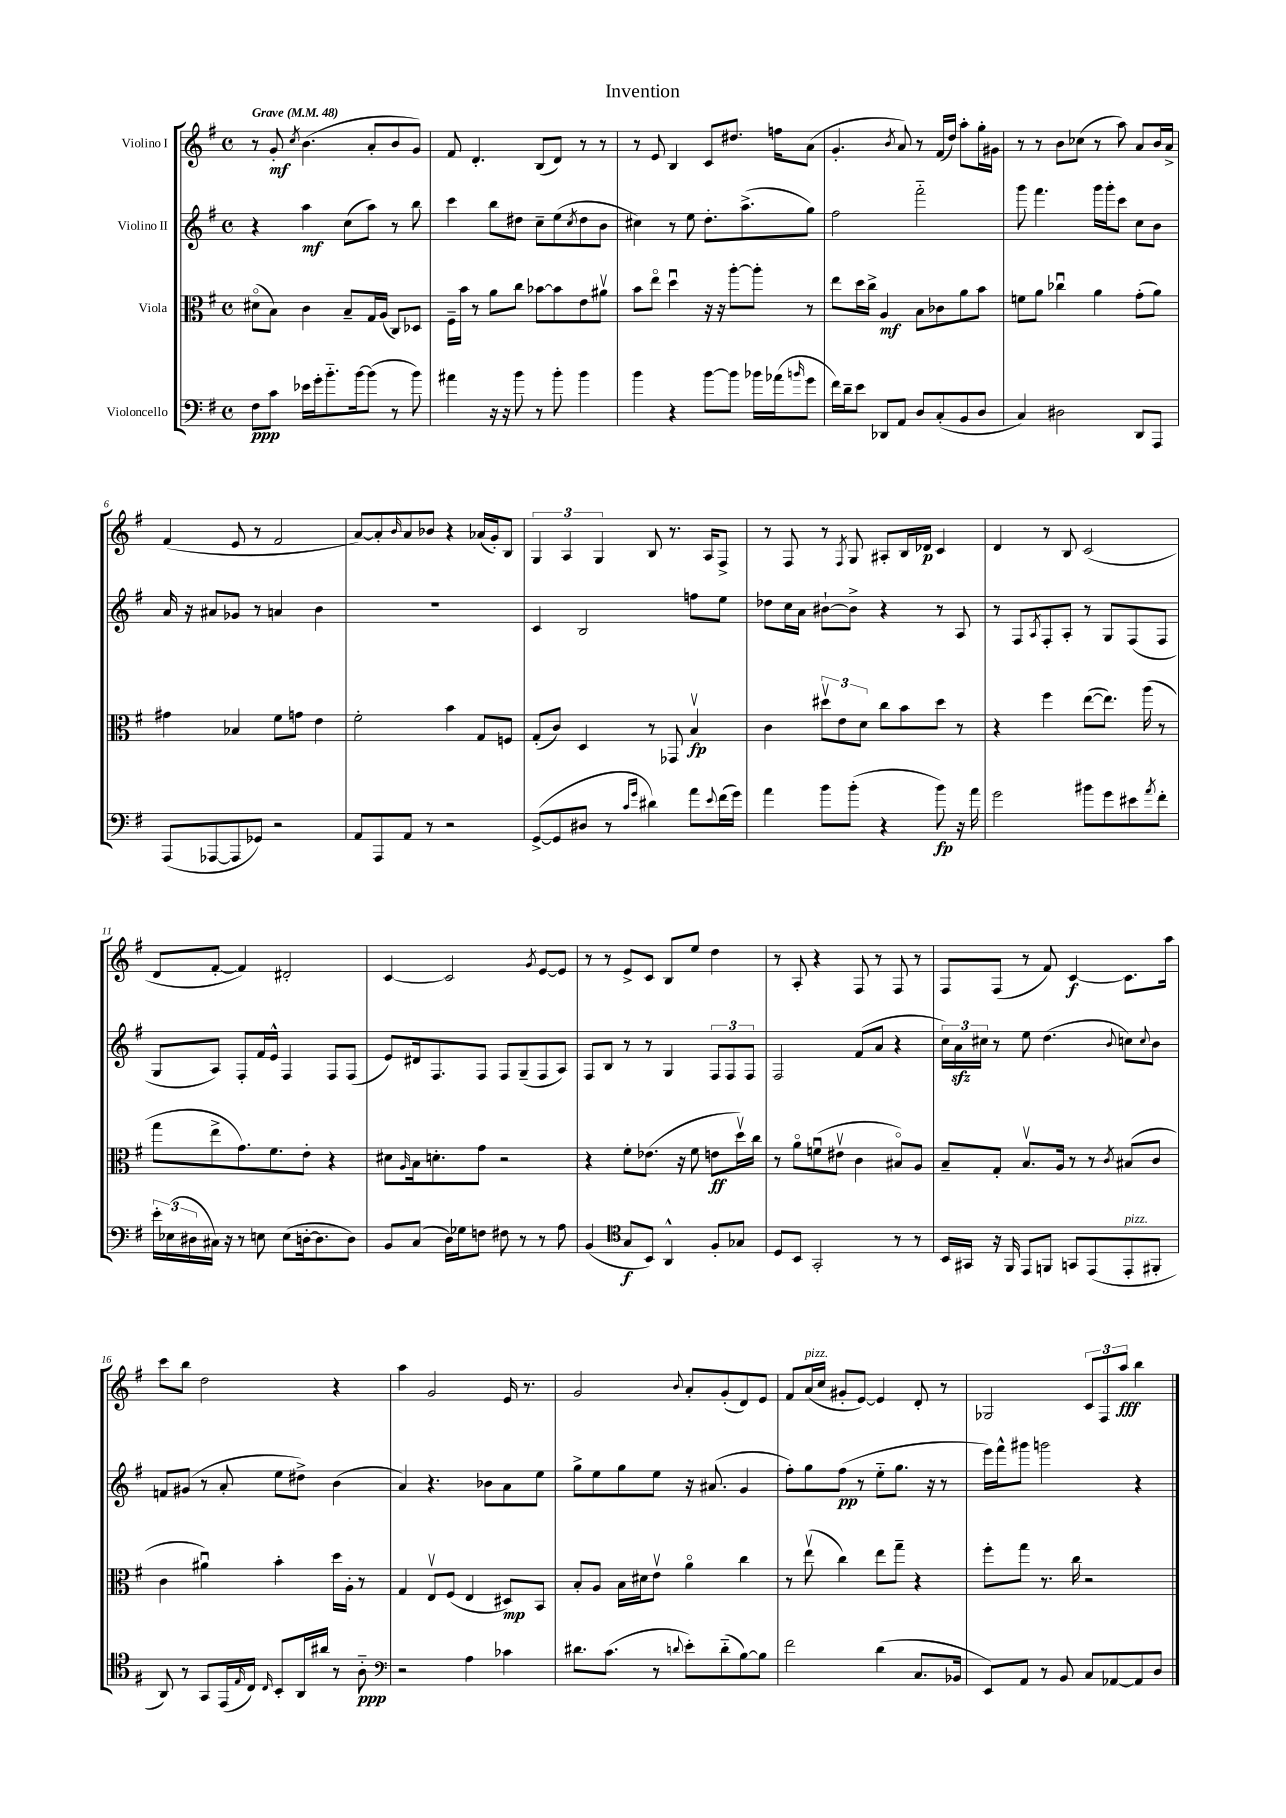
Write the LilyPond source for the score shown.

\header { title = "Invention" }
<<
\new StaffGroup <<
\new Staff = "s0" \with { instrumentName = "Violino I" } {
    \clef treble \key g \major \defaultTimeSignature \time 4/4 \tempo "Grave" 4 = 48
    r8 g'8-.\mf \acciaccatura { c''8 } b'4.( a'8-. b'8 g'8) |
    fis'8 d'4.-. b8( d'8) r8 r8 |
    r8 e'8 b4 c'8 dis''8. f''16 a'8( |
    g'4.-. \acciaccatura { b'8 } a'8) r8 fis'16( d''16) a''8-. g''16-. gis'16 |
    r8 r8 b'8 ces''8( r8 a''8) a'8 b'16 a'16-> |
    fis'4( e'8 r8 fis'2 |
    a'8~) a'8-. \grace { b'16 } a'8 bes'8 r4 aes'16( g'16-.) b8 |
    \tuplet 3/2 { g4 a4 g4 } b8 r8. a16 fis8-> |
    r8 fis8 r8 \acciaccatura { fis8 } g8 ais8-. b16 des'16\p c'4 |
    d'4 r8 b8 c'2( |
    d'8 fis'8~-. fis'4) dis'2-. |
    c'4~ c'2 \acciaccatura { g'8 } e'8~ e'8 |
    r8 r8 e'8-> c'8 b8 e''8 d''4 |
    r8 a8-. r4 fis8 r8 fis8 r8 |
    fis8 fis8( r8 fis'8) c'4~\f c'8. a''16 |
    c'''8 b''8 d''2 r4 |
    a''4 g'2 e'16 r8. |
    g'2 \appoggiatura { b'8 } a'8-. g'8-.( d'8) e'8 |
    fis'8 a'16^\markup { \italic "pizz." }( c''16 gis'8-. e'8~) e'4 d'8-. r8 |
    ges2 \tuplet 3/2 { c'8 fis8 a''8\fff } b''4 \bar "|." |
}
\new Staff = "s1" \with { instrumentName = "Violino II" } {
    \clef treble \key g \major \defaultTimeSignature \time 4/4
    r4 a''4\mf c''8( a''8) r8 b''8 |
    c'''4 b''8 dis''8 c''8-- e''8( \acciaccatura { c''8 } dis''8 b'8 |
    cis''4) r8 e''8 d''8.-. a''8.->( g''8) |
    fis''2 fis'''2-_ |
    g'''8 fis'''4. g'''16 g'''16-. c'''8 c''8 b'8 |
    a'16 r16 ais'8 ges'8 r8 a'4 b'4 |
    R1 |
    c'4 b2 f''8 e''8 |
    des''8 c''16 a'16 bis'8~-! bis'8-> r4 r8 a8 |
    r8 fis8 \acciaccatura { a8 } fis8-. a8-. r8 g8 fis8( fis8 |
    g8 a8) fis8-. fis'16 e'16-^ fis4 fis8 fis8( |
    e'8) dis'16 fis8. fis8 fis8 g8--( fis8 a8) |
    fis8 b8 r8 r8 g4 \tuplet 3/2 { fis8 fis8 fis8 } |
    fis2 fis'8( a'8 r4 |
    \tuplet 3/2 { c''16) a'16\sfz cis''16 } r8 e''8 d''4.( \appoggiatura { b'8 } c''8) \appoggiatura { c''8 } b'8 |
    f'8 gis'8( r8 a'8-. e''8 dis''8->) b'4( |
    a'4) r4. bes'8 a'8 e''8 |
    g''8-> e''8 g''8 e''8 r16 ais'8.( g'4 |
    fis''8-.) g''8 fis''8\pp( r8 e''8-_ g''8. r16 r8 |
    e'''16) fis'''16-^ gis'''8 g'''2 r4 \bar "|." |
}
\new Staff = "s2" \with { instrumentName = "Viola" } {
    \clef alto \key g \major \defaultTimeSignature \time 4/4
    dis'8\flageolet( b8) c'4 b8-- g16 a16( c8) des8 |
    fis16-- b'16 r8 a'8 c''8 bes'8~ bes'8 e'8 ais'8\upbow |
    b'8 e''8\flageolet d''4\downbow r16 r16 a''8~-. a''8-. r8 |
    e''8 d''16 c''16-> a4\mf b8 ces'8 a'8 b'8 |
    f'8 a'8 ces''4\downbow a'4 g'8-.( a'8) |
    gis'4 bes4 fis'8 g'8 e'4 |
    fis'2-. b'4 g8 f8 |
    g8-.( c'8) d4 r8 ges,8 b4\upbow\fp |
    c'4 \tuplet 3/2 { dis''8\upbow e'8 d'8 } c''8 b'8 dis''8 r8 |
    r4 fis''4 e''8~( e''8.) a''16( r8 |
    g''8 e''8-> g'8.) fis'8. e'8-. r4 |
    dis'8 \grace { a16 } b16 d'8.-. g'8 r2 |
    r4 fis'8-. ees'8.( r16 fis'8 e'8\ff d''16\upbow) c''16 |
    r8 a'8\flageolet f'8\downbow( eis'8\upbow c'4 bis8\flageolet) a8 |
    b8-- g8-. b8.\upbow a16 r8 r8 \acciaccatura { c'8 } bis8( c'8 |
    c'4 ais'4\downbow) b'4-. d''16 a16-. r8 |
    g4 e8\upbow fis8( e4 dis8\mp) b,8 |
    b8-. a8 b16 dis'16 e'8\upbow a'4\flageolet c''4 |
    r8 e''8\upbow( c''4) e''8 g''8-- r4 |
    fis''8-. g''8 r8. c''16 r2 \bar "|." |
}
\new Staff = "s3" \with { instrumentName = "Violoncello" } {
    \clef bass \key g \major \defaultTimeSignature \time 4/4
    fis8\ppp c'8 ees'16 g'16-. b'8.-_ b'16~ b'8( r8 b'8) |
    ais'4 r16 r16 b'8 r8 b'8-. b'4 |
    b'4 r4 b'8~ b'8 bes'16 aes'16( \grace { b'16 } g'8 |
    fis'16) d'16-- e'8 des,8 a,8 d8 c8-.( b,8 d8 |
    c4) dis2 d,8 a,,8 |
    a,,8( aes,,8~ aes,,8 ges,8) r2 |
    a,8 a,,8 a,8 r8 r2 |
    g,8~->( g,8 dis8 r8 \grace { c'16 g'16 } dis'4) a'8 \appoggiatura { e'8 } fis'16( g'16) |
    a'4 b'8 b'8-.( r4 b'8\fp) r16 a'16 |
    g'2 bis'8 g'8 eis'8 \acciaccatura { a'8 } fis'8-. |
    \tuplet 3/2 { e'16-. ees16( dis16 } cis16) r16 r8 e8 e8( d16~-. d8. d8) |
    b,8 c8( d16) ges16 f8 fis8 r8 r8 a8 |
    b,4( \clef tenor g8\f b,8) a,4-^ fis8-. ges8 |
    d8 b,8 g,2-. r8 r8 |
    b,16 gis,16 r16 fis,16 e,8 f,8 g,8 e,8( e,8-.^\markup { \italic "pizz." } fis,8-. |
    a,8) r8 g,8 e,16( \grace { e16 } c16) \grace { c16 } b,8-. a,16 ais'16 r8 a8-_\ppp |
    \clef bass r2 a4 ces'4 |
    dis'8. c'8.( r8 \appoggiatura { d'8 } e'8-.) d'8-_( b8~) b8 |
    fis'2 d'4( c8. bes,16 |
    e,8) a,8 r8 b,8 c8 aes,8~ aes,8 d8 \bar "|." |
}
>>
>>
